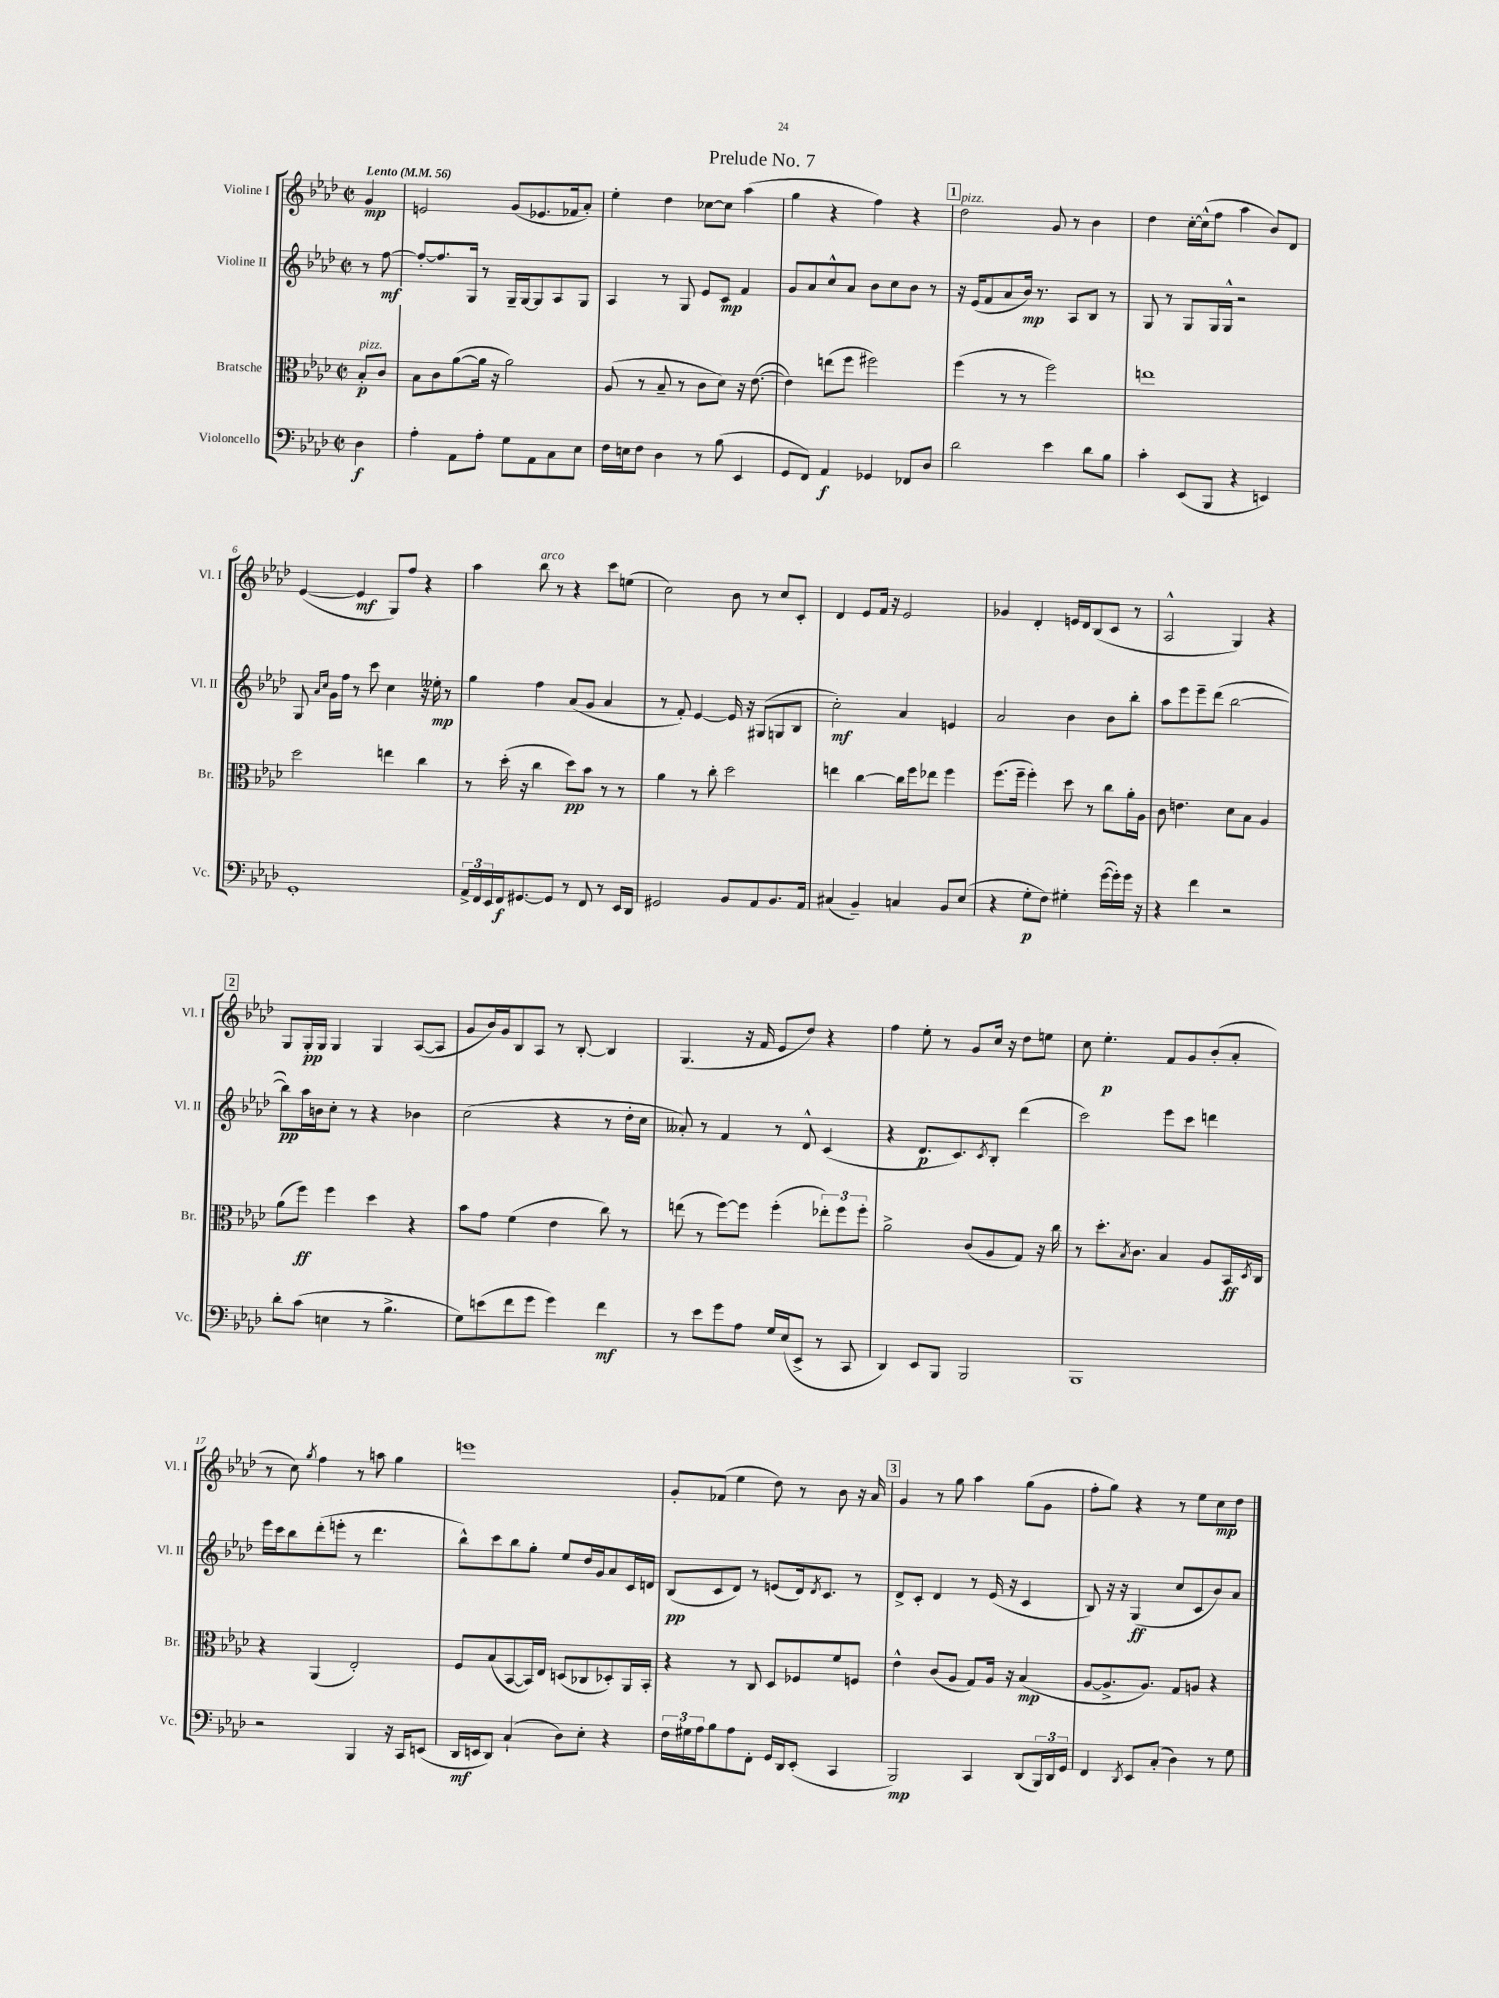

**kern	**dynam	**kern	**dynam	**kern	**dynam	**kern	**dynam
*part4	*part4	*part3	*part3	*part2	*part2	*part1	*part1
*staff4	*staff4	*staff3	*staff3	*staff2	*staff2	*staff1	*staff1
*I"Violoncello	*	*I"Bratsche	*	*I"Violine II	*	*I"Violine I	*
*I'Vc.	*	*I'Br.	*	*I'Vl. II	*	*I'Vl. I	*
*clefF4	*	*clefC3	*	*clefG2	*	*clefG2	*
*k[b-e-a-d-]	*	*k[b-e-a-d-]	*	*k[b-e-a-d-]	*	*k[b-e-a-d-]	*
*M2/2	*	*M2/2	*	*M2/2	*	*M2/2	*
*met(c|)	*	*met(c|)	*	*met(c|)	*	*met(c|)	*
*MM56	*	*MM56	*	*MM56	*	*MM56	*
=	=	=	=	=	=	=	=
!	!	!	!	!	!	!LO:TX:a:B:t=Lento	!
!	!	!LO:TX:a:i:t=pizz.	!	!	!	!	!
4D-\	f	8B-'/L	p	8r	.	4g/	mp
.	.	8c/J	.	[8ff\	mf	.	.
=1	=1	=1	=1	=1	=1	=1	=1
4A-'\	.	8B-\L	.	8ff'/L_	.	2en/	.
.	.	8c\	.	8.ff/]	.	.	.
8AA-\L	.	([8a-\	.	.	.	.	.
.	.	.	.	16G/Jk	.	.	.
8A-'\J	.	16a-\Jk]	.	8r	.	.	.
.	.	16r	.	.	.	.	.
8G\L	.	2a-\)	.	16G~/LL	.	(8g/L	.
.	.	.	.	[16G/J	.	.	.
8AA-\	.	.	.	8G/]	.	8.e-X/	.
8C\	.	.	.	8A-/	.	.	.
.	.	.	.	.	.	16f-X/k	.
8E-\J	.	.	.	8G/J	.	8a-'/J)	.
=2	=2	=2	=2	=2	=2	=2	=2
16F\LL	.	(8A-/	.	4A-/	.	4ee-'\	.
16En\J	.	.	.	.	.	.	.
8F\J	.	8r	.	.	.	.	.
4D-\	.	8B-~/	.	8r	.	4dd-\	.
.	.	8r	.	8G/	.	.	.
8r	.	8c\L	.	8e-/L	.	[8cc-X\L	.
(8B-\	.	8d-\J)	.	8c/J	mp	8cc-\J]	.
4EE-/	.	16r	.	4f/	.	(4aa-\	.
.	.	([8.e-\	.	.	.	.	.
=3	=3	=3	=3	=3	=3	=3	=3
8GG/L	.	4e-\])	.	8g/L	.	4gg\	.
8FF/J)	.	.	.	8a-/	.	.	.
4AA-/	f	(8een\L	.	8cc^^/	.	4r	.
.	.	8ff\J	.	8a-/J	.	.	.
4GG-X/	.	2ff#X\)	.	8b-\L	.	4ff\)	.
.	.	.	.	8cc\	.	.	.
8FF-X/L	.	.	.	8b-\J	.	4r	.
8D-/J	.	.	.	8r	.	.	.
!!LO:REH:place=s1:t=1
=4	=4	=4	=4	=4	=4	=4	=4
!	!	!	!	!	!	!LO:TX:a:i:t=pizz.	!
2d-\	.	(4ff\	.	16r	.	2dd-\	.
.	.	.	.	(16e-/KL	.	.	.
.	.	.	.	8f/	.	.	.
.	.	8r	.	8a-/	.	.	.
.	.	8r	.	16b-/Jk)	mp	.	.
.	.	.	.	8.r	.	.	.
4e-\	.	2ff\)	.	.	.	8g/	.
.	.	.	.	8A-/L	.	8r	.
8d-\L	.	.	.	8B-/J	.	4b-\	.
8B-\J	.	.	.	8r	.	.	.
=5	=5	=5	=5	=5	=5	=5	=5
4c'\	.	1een	.	8G/	.	4dd-\	.
.	.	.	.	8r	.	.	.
(8EE-/L	.	.	.	8G/L	.	[16cc'\LL	.
.	.	.	.	.	.	(16cc^^\J]	.
8BBB-/J	.	.	.	16G/L	.	8ff\J	.
.	.	.	.	16G^^/JJ	.	.	.
4r	.	.	.	2r	.	4aa-\	.
4EEn/)	.	.	.	.	.	8b-/L)	.
.	.	.	.	.	.	8d-/J	.
!!LO:LB:g=z
=6	=6	=6	=6	=6	=6	=6	=6
1GG'	.	2dd-\	.	8G/	.	([4e-/	.
.	.	.	.	16qqa-/LL	.	.	.
.	.	.	.	16qqcc/JJ	.	.	.
.	.	.	.	16g\LL	.	.	.
.	.	.	.	16ff\JJ	.	.	.
.	.	.	.	8r	.	4e-/]	mf
.	.	.	.	8ccc\	.	.	.
.	.	4een\	.	4cc\	.	8G/L)	.
.	.	.	.	.	.	8ff/J	.
.	.	4cc\	.	16r	.	4r	.
.	.	.	.	16ee--X'\	mp	.	.
.	.	.	.	8r	.	.	.
=7	=7	=7	=7	=7	=7	=7	=7
24AA-^/LL	.	8r	.	4gg\	.	4aa-\	.
24FF/	.	.	.	.	.	.	.
24EE-/	.	.	.	.	.	.	.
16FF/J	f	(16dd-'\	.	.	.	.	.
[8.GG#X/	.	16r	.	.	.	.	.
!	!	!	!	!	!	!LO:TX:a:i:t=arco	!
.	.	4cc\	.	4ff\	.	8bb-\	.
8GG#/J]	.	.	.	.	.	8r	.
8r	.	8dd-\L)	pp	(8a-/L	.	4r	.
8FF/	.	8b-\J	.	8g/J	.	.	.
8r	.	8r	.	4a-/	.	8ccc\L	.
16EE-/LL	.	8r	.	.	.	(8een\J	.
16DD-/JJ	.	.	.	.	.	.	.
=8	=8	=8	=8	=8	=8	=8	=8
2GG#X/	.	4a-\	.	8r	.	2cc\)	.
.	.	.	.	8f'/)	.	.	.
.	.	8r	.	[4e-/	.	.	.
.	.	8cc'\	.	.	.	.	.
8BB-/L	.	2dd-\	.	16e-/]	.	8b-\	.
.	.	.	.	16r	.	.	.
8AA-/	.	.	.	(8G#X/L	.	8r	.
8.BB-/	.	.	.	8Gn/	.	8cc/L	.
.	.	.	.	8B-/J	.	8c'/J	.
16AA-/Jk	.	.	.	.	.	.	.
=9	=9	=9	=9	=9	=9	=9	=9
(4C#X/	.	4een\	.	2cc'\)	mf	4d-/	.
4BB-~/)	.	[4cc\	.	.	.	8e-/L	.
.	.	.	.	.	.	16f/Jk	.
.	.	.	.	.	.	16r	.
4Cn/	.	16cc\LL]	.	4a-/	.	2e-/	.
.	.	16ff\J	.	.	.	.	.
.	.	8ee-X\J	.	.	.	.	.
8BB-/L	.	4ff\	.	4en/	.	.	.
(8E-/J	.	.	.	.	.	.	.
=10	=10	=10	=10	=10	=10	=10	=10
4r	.	(8.ff\L	.	2a-/	.	4g-X/	.
.	.	16ff~\Jk	.	.	.	.	.
8G'\L	p	4ff'\)	.	.	.	4d-'/	.
8F\J)	.	.	.	.	.	.	.
4G#X'\	.	8dd-\	.	4b-\	.	16en/LL	.
.	.	.	.	.	.	16d-/J	.
.	.	8r	.	.	.	(8B-/	.
([16g\LL	.	8cc\L	.	8b-\L	.	8c/J	.
16g'\])	.	.	.	.	.	.	.
16g\JJ	.	16a-'\L	.	8bb-'\J	.	8r	.
16r	.	16A-\JJ	.	.	.	.	.
=11	=11	=11	=11	=11	=11	=11	=11
4r	.	8c\	.	8aa-\L	.	2A-^^/	.
.	.	4.en\	.	8eee-\	.	.	.
4f\	.	.	.	8eee-~\	.	.	.
.	.	.	.	(8ddd-\J	.	.	.
2r	.	8d-\L	.	[2bb-\	.	4G/)	.
.	.	8B-\J	.	.	.	.	.
.	.	4A-/	.	.	.	4r	.
!!LO:LB:g=z
!!LO:REH:place=s1:t=2
=12	=12	=12	=12	=12	=12	=12	=12
8d-'\L	.	(8a-\L	.	8bb-\L])	pp	8G/L	.
(8c\J	.	8ff\J)	ff	16aa-\L	.	16G'/L	pp
.	.	.	.	16bn\J	.	16G/JJ	.
4En\	.	4ff\	.	8cc'\J	.	4G/	.
.	.	.	.	8r	.	.	.
8r	.	4dd-\	.	4r	.	4G/	.
4.B-^\	.	.	.	.	.	.	.
.	.	4r	.	4b-X\	.	([8A-/L	.
.	.	.	.	.	.	8A-/J]	.
=13	=13	=13	=13	=13	=13	=13	=13
8G\L)	.	8b-\L	.	(2cc\	.	8g/L	.
(8en\	.	8g\J	.	.	.	16b-/L)	.
.	.	.	.	.	.	16g/J	.
8f\	.	(4f\	.	.	.	8B-/	.
8g\J	.	.	.	.	.	8A-/J	.
4g\)	.	4e-\	.	4r	.	8r	.
.	.	.	.	.	.	[8B-'/	.
4f\	mf	8cc\)	.	8r	.	4B-/]	.
.	.	8r	.	16dd-'\LL	.	.	.
.	.	.	.	16cc\JJ	.	.	.
=14	=14	=14	=14	=14	=14	=14	=14
8r	.	(8een\	.	8a--X'/)	.	(4.G/	.
8e-\L	.	8r	.	8r	.	.	.
8g\	.	[8ff\L)	.	4f/	.	.	.
8A-\J	.	8ff\J]	.	.	.	16r	.
.	.	.	.	.	.	16f/	.
16G/LL	.	(4ff'\	.	8r	.	8e-/L	.
(16E-/J	.	.	.	.	.	.	.
8EE-^/J	.	.	.	8d-^^/	.	8dd-/J)	.
8r	.	12ee-X'\L)	.	(4c/	.	4r	.
.	.	12ff\	.	.	.	.	.
8CC/	.	.	.	.	.	.	.
.	.	12ff'\J	.	.	.	.	.
=15	=15	=15	=15	=15	=15	=15	=15
4DD-/)	.	2a-^\	.	4r	.	4ff\	.
8EE-/L	.	.	.	8.d-/L	p	8ee-'\	.
8BBB-/J	.	.	.	.	.	8r	.
.	.	.	.	8.c/)	.	.	.
2BBB-/	.	(8c/L	.	.	.	8g/L	.
.	.	.	.	8qc/	.	.	.
.	.	8A-/	.	8B-'/J	.	16cc/Jk	.
.	.	.	.	.	.	16r	.
.	.	8G/J)	.	(4ddd-\	.	8dd-\L	.
.	.	16r	.	.	.	8een\J	.
.	.	16cc\	.	.	.	.	.
=16	=16	=16	=16	=16	=16	=16	=16
1BBB-	.	8r	.	2ccc\)	.	8cc\	.
.	.	8.dd-'\L	.	.	.	4.ee-'\	p
.	.	8qB-/	.	.	.	.	.
.	.	8.c\J	.	.	.	.	.
.	.	4B-/	.	8eee-\L	.	8f/L	.
.	.	.	.	8ccc\J	.	8g/	.
.	.	8A-/L	.	4dddn\	.	(8b-'/	.
.	.	16BB-/L	ff	.	.	8a-'/J	.
.	.	8qD-/	.	.	.	.	.
.	.	16C/JJ	.	.	.	.	.
!!LO:LB:g=z
=17	=17	=17	=17	=17	=17	=17	=17
2r	.	4r	.	16eee-\LL	.	8r	.
.	.	.	.	16ccc\J	.	.	.
.	.	.	.	8bb-\	.	8cc\)	.
.	.	.	.	.	.	8qgg/	.
.	.	(4AA-/	.	(8ddd-'\	.	4ff\	.
.	.	.	.	8eeen'\J	.	.	.
4BBB-/	.	2E-'/)	.	8r	.	8r	.
.	.	.	.	4.ddd-\	.	8aan\	.
16r	.	.	.	.	.	4gg\	.
16CC/KL	.	.	.	.	.	.	.
(8EEn/J	.	.	.	.	.	.	.
=18	=18	=18	=18	=18	=18	=18	=18
16DD-/LL	mf	8F/L	.	8bb-^^\L)	.	1eeen	.
16EEn/J	.	.	.	.	.	.	.
8DD-/J)	.	(8B-/	.	8ccc\	.	.	.
(4C`/	.	[8BB-/	.	8bb-\	.	.	.
.	.	16BB-/L])	.	8gg'\J	.	.	.
.	.	16E-/JJ	.	.	.	.	.
8D-\L)	.	(8Dn/L	.	8ee-/L	.	.	.
8E-'\J	.	8C-X/	.	16dd-/L	.	.	.
.	.	.	.	16g/J	.	.	.
4r	.	8D-X'/)	.	8a-/	.	.	.
.	.	16AA-/L	.	16c/L	.	.	.
.	.	16BB-'/JJ	.	16dn/JJ	.	.	.
=19	=19	=19	=19	=19	=19	=19	=19
24F\LL	.	4r	.	(8B-/L	pp	8g'/L	.
24G#X\	.	.	.	.	.	.	.
24A-\J	.	.	.	.	.	.	.
8B-\	.	.	.	8c/	.	(8f-X/J	.
8A-\	.	8r	.	8d-/J)	.	4ee-\	.
8FF'\J	.	8C/	.	8r	.	.	.
16GG/LL	.	8D-/L	.	(8en/L	.	8dd-\)	.
16DD-/J	.	.	.	.	.	.	.
(8EE-'/J	.	8F-X/	.	16d-/k)	.	8r	.
.	.	.	.	8qd-/	.	.	.
.	.	.	.	8.c/J	.	.	.
4CC/	.	8f/	.	.	.	8b-\	.
.	.	8Fn/J	.	8r	.	16r	.
.	.	.	.	.	.	16a-/	.
!!LO:REH:place=s1:t=3
=20	=20	=20	=20	=20	=20	=20	=20
2BBB-/)	mp	4e-^^\	.	8d-^/L	.	4g/	.
.	.	.	.	8c'/J	.	.	.
.	.	(8c/L	.	4d-/	.	8r	.
.	.	8A-/J	.	.	.	8gg\	.
4CC/	.	8G/L)	.	8r	.	4aa-\	.
.	.	16A-/Jk	.	(16e-/	.	.	.
.	.	16r	.	16r	.	.	.
(8DD-/L	.	(4B-/	mp	4c/	.	(8gg\L	.
24BBB-/L)	.	.	.	.	.	8g\J	.
24DD-/	.	.	.	.	.	.	.
24GG/JJ	.	.	.	.	.	.	.
=21	=21	=21	=21	=21	=21	=21	=21
4FF/	.	[8A-/L	.	8B-/)	.	8ff'\L	.
.	.	8.A-^/]	.	16r	.	8gg\J)	.
.	.	.	.	16r	.	.	.
8qDD-/	.	.	.	.	.	.	.
8EE-/L	.	.	.	(4G/	ff	4r	.
.	.	8.A-/J)	.	.	.	.	.
(8C'/J	.	.	.	.	.	.	.
4D-\)	.	8G/L	.	8cc/L	.	8r	.
.	.	8An/J	.	8c/	.	8ee-\L	.
8r	.	4r	.	8b-/)	.	8cc\	mp
8G\	.	.	.	8a-/J	.	8dd-\J	.
==	==	==	==	==	==	==	==
*-	*-	*-	*-	*-	*-	*-	*-
